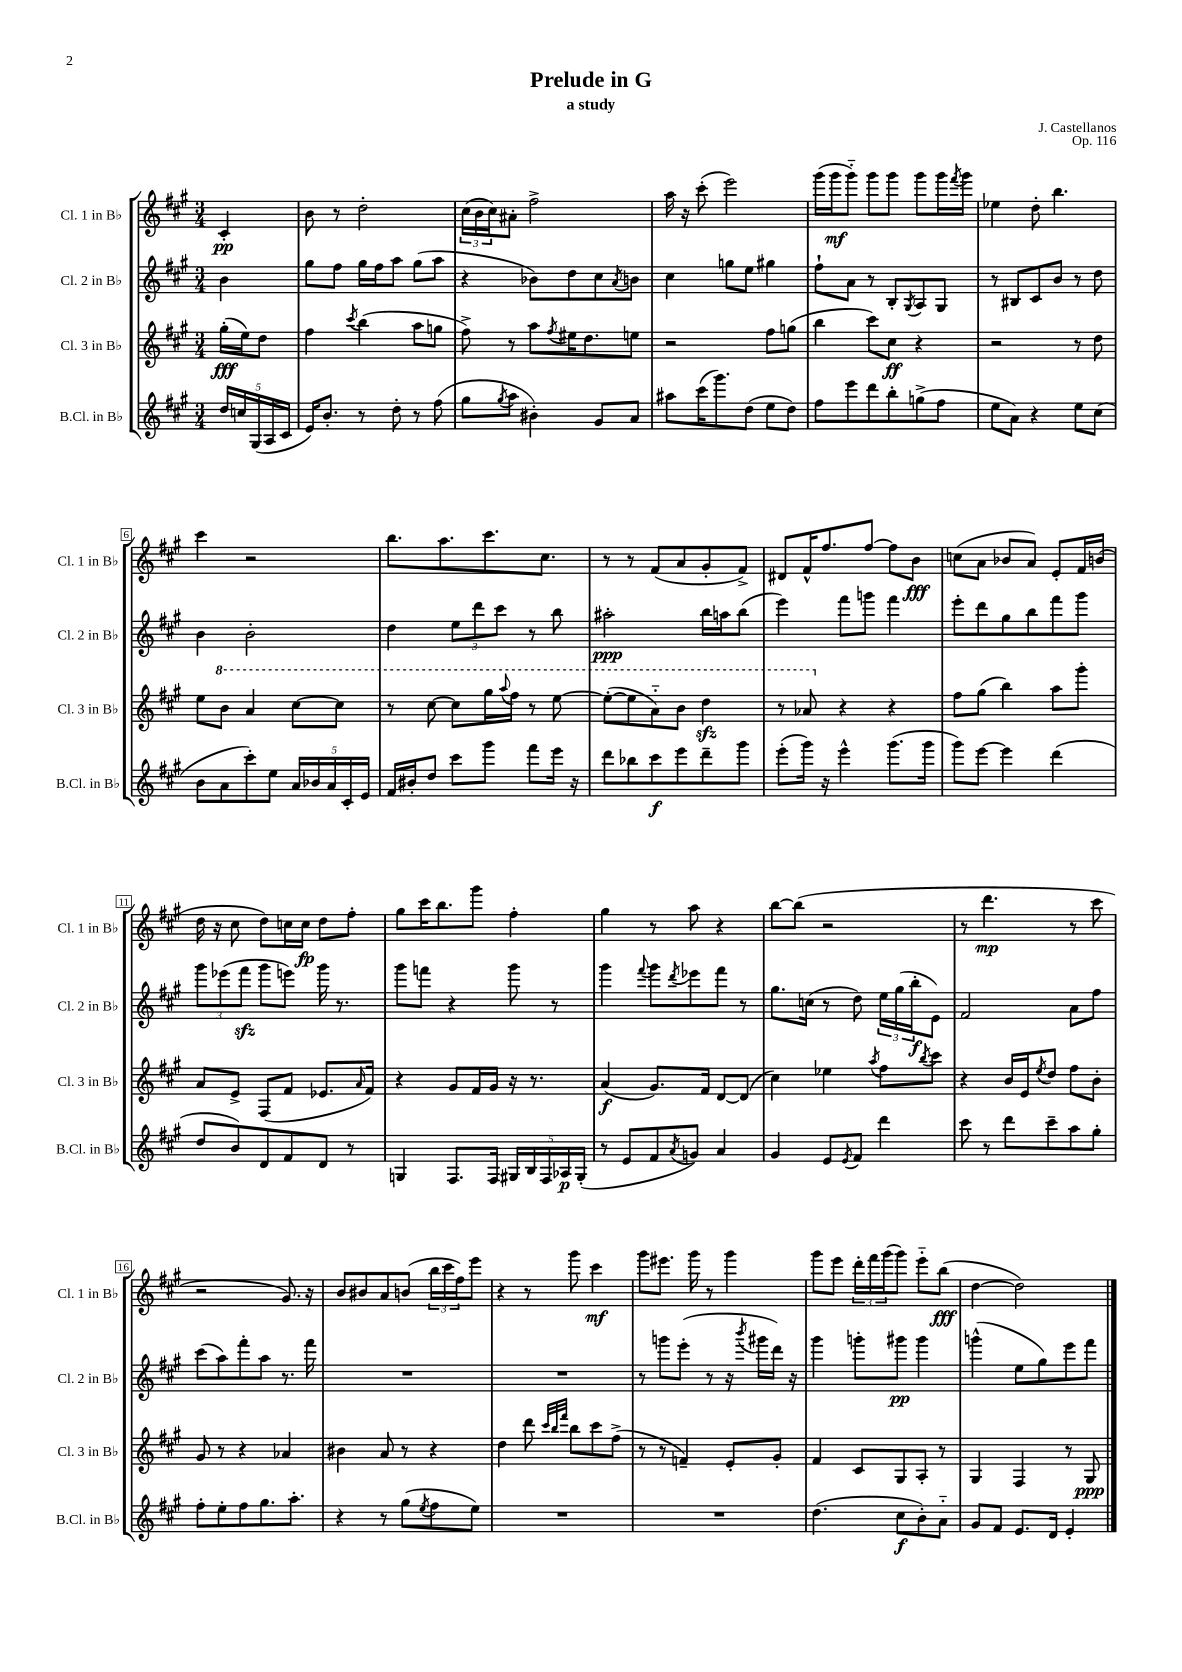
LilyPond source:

\header { title = "Prelude in G" composer = "J. Castellanos" subtitle = "a study" opus = "Op. 116" }
<<
\new StaffGroup <<
\new Staff = "s0" \with { instrumentName = "Cl. 1 in Bb" shortInstrumentName = "Cl. 1 in Bb" } {
    \clef treble \key a \major \numericTimeSignature \time 3/4 \partial 4
    cis'4-.\pp |
    b'8 r8 d''2-. |
    \tuplet 3/2 { cis''16( b'16 cis''16) } ais'8-. fis''2-> |
    a''16 r16 cis'''8-.( e'''2) |
    gis'''16( gis'''16\mf gis'''8-_) gis'''8 gis'''8 gis'''8 gis'''16 \acciaccatura { fis'''8 } gis'''16 |
    ees''4 d''8-. b''4. |
    cis'''4 r2 |
    b''8. a''8. cis'''8. cis''8. |
    r8 r8 fis'8( a'8 gis'8-. fis'8->) |
    dis'8 fis'16-^ fis''8. fis''8~ fis''8 b'8\fff |
    c''8( a'8 bes'8 a'8) e'8-. fis'16 b'16( |
    d''16 r16 cis''8 d''8) c''16 c''16\fp d''8 fis''8-. |
    gis''8 cis'''16 b''8. gis'''8 fis''4-. |
    gis''4 r8 a''8 r4 |
    b''8~ b''8( r2 |
    r8 d'''4.\mp r8 cis'''8 |
    r2 gis'8.) r16 |
    b'8 bis'8 a'8 b'8( \tuplet 3/2 { b''16 cis'''16 fis''16) } e'''8 |
    r4 r8 gis'''8 cis'''4\mf |
    gis'''8 eis'''8. gis'''16 r8 gis'''4 |
    gis'''8 e'''8 \tuplet 3/2 { d'''16-. fis'''16 gis'''16( } gis'''8) e'''8-_ b''8\fff( |
    d''4~ d''2) \bar "|." |
}
\new Staff = "s1" \with { instrumentName = "Cl. 2 in Bb" shortInstrumentName = "Cl. 2 in Bb" } {
    \clef treble \key a \major \numericTimeSignature \time 3/4 \partial 4
    b'4 |
    gis''8 fis''8 gis''16 fis''16 a''8 gis''8( a''8 |
    r4 bes'8) d''8 cis''8 \acciaccatura { a'8 } b'8 |
    cis''4 g''8 e''8 gis''4 |
    fis''8-! a'8 r8 b8-. \acciaccatura { gis8 } a8 gis8 |
    r8 bis8 cis'8 b'8 r8 d''8 |
    b'4 b'2-. |
    d''4 \tuplet 3/2 { e''8 d'''8 cis'''8 } r8 b''8 |
    ais''2-.\ppp b''16 a''16 b''8( |
    e'''4) fis'''8 g'''8 fis'''4 |
    e'''8-. d'''8 gis''8 b''8 fis'''8 gis'''8 |
    \tuplet 3/2 { gis'''8 ees'''8( fis'''8\sfz } gis'''8 e'''8) gis'''16 r8. |
    gis'''8 f'''8 r4 gis'''8 r8 |
    gis'''4 \appoggiatura { fis'''8 } gis'''8 \acciaccatura { d'''8 } ees'''8 fis'''8 r8 |
    gis''8. c''16( r8 d''8) \tuplet 3/2 { e''16 gis''16( b''16-.\f } e'8) |
    fis'2 a'8 fis''8 |
    cis'''8( a''8) fis'''8-. a''8 r8. fis'''16 |
    R2. |
    R2. |
    r8 g'''8 e'''8-.( r8 r16 \acciaccatura { b'''8 } gis'''16 d'''16) r16 |
    gis'''4 g'''8-. gis'''8\pp gis'''4 |
    g'''4-^( e''8 gis''8) e'''8 fis'''8 \bar "|." |
}
\new Staff = "s2" \with { instrumentName = "Cl. 3 in Bb" shortInstrumentName = "Cl. 3 in Bb" } {
    \clef treble \key a \major \numericTimeSignature \time 3/4 \partial 4
    gis''16-.\fff( e''16) d''8 |
    fis''4 \acciaccatura { cis'''8 } b''4( a''8 g''8 |
    fis''8->) r8 a''8 \acciaccatura { fis''8 } eis''16 d''8. e''8 |
    r2 fis''8 g''8( |
    b''4 cis'''8) cis''8\ff r4 |
    r2 r8 d''8 |
    e''8 \ottava #1 b''8 a''4 cis'''8~ cis'''8 |
    r8 cis'''8~ cis'''8 gis'''16 \appoggiatura { a'''8 } fis'''16 r8 e'''8~ |
    e'''8~-.( e'''8 a''8-_) b''8 d'''4\sfz |
    r8 aes''8 \ottava #0 r4 r4 |
    fis''8 gis''8( b''4) a''8 gis'''8-. |
    a'8 e'8-> fis8( fis'8 ees'8. \grace { a'16 } fis'16) |
    r4 gis'8 fis'16 gis'16 r16 r8. |
    a'4\f( gis'8.) fis'16 d'8~ d'8( |
    cis''4) ees''4 \acciaccatura { a''8 } fis''8 \acciaccatura { b''8 } cis'''8 |
    r4 b'16 e'16 \acciaccatura { e''8 } d''8 fis''8 b'8-. |
    gis'8 r8 r4 aes'4 |
    bis'4 a'8 r8 r4 |
    d''4 d'''8 \grace { cis'''32 b''32 fis'''32 } b''8 cis'''8 fis''8->( |
    r8 r8 f'4--) e'8-. gis'8-. |
    fis'4 cis'8 gis8 a8-. r8 |
    gis4 fis4 r8 gis8\ppp \bar "|." |
}
\new Staff = "s3" \with { instrumentName = "B.Cl. in Bb" shortInstrumentName = "B.Cl. in Bb" } {
    \clef treble \key a \major \numericTimeSignature \time 3/4 \partial 4
    \tuplet 5/4 { d''16 c''16 gis16( a16 cis'16 } |
    e'16) b'8.-. r8 d''8-. r8 fis''8( |
    gis''8 \acciaccatura { gis''8 } a''8 bis'4-.) gis'8 a'8 |
    ais''8 cis'''16( gis'''8.) d''8( e''8 d''8) |
    fis''8 e'''8 d'''8 b''8-. g''8->( fis''8 |
    e''8 a'8) r4 e''8 cis''8( |
    b'8 a'8 cis'''8-.) e''8 \tuplet 5/4 { a'16 bes'16 a'16 cis'16-. e'16 } |
    fis'16 bis'16-. d''8 cis'''8 gis'''8 fis'''8 e'''16 r16 |
    d'''8 bes''8 cis'''8\f e'''8 d'''8-- gis'''8 |
    e'''8-.( gis'''16) r16 e'''4-^ gis'''8.( gis'''16 |
    gis'''8) e'''8~ e'''4 d'''4( |
    d''8 b'8) d'8 fis'8 d'8 r8 |
    g4 fis8. fis16 \tuplet 5/4 { gis16 b16 fis16 aes16\p gis16-.( } |
    r8 e'8 fis'8 \acciaccatura { a'8 } g'8) a'4 |
    gis'4 e'8 \acciaccatura { e'8 } fis'8 d'''4 |
    cis'''8 r8 d'''8 cis'''8-- a''8 gis''8-. |
    fis''8-. e''8-. fis''8 gis''8. a''8.-. |
    r4 r8 gis''8( \acciaccatura { e''8 } fis''8 e''8) |
    R2. |
    R2. |
    d''4.( cis''8\f b'8-.) a'8-_ |
    gis'8 fis'8 e'8. d'16 e'4-. \bar "|." |
}
>>
>>
\layout { \context { \Score \override BarNumber.stencil = #(make-stencil-boxer 0.1 0.3 ly:text-interface::print) } }
